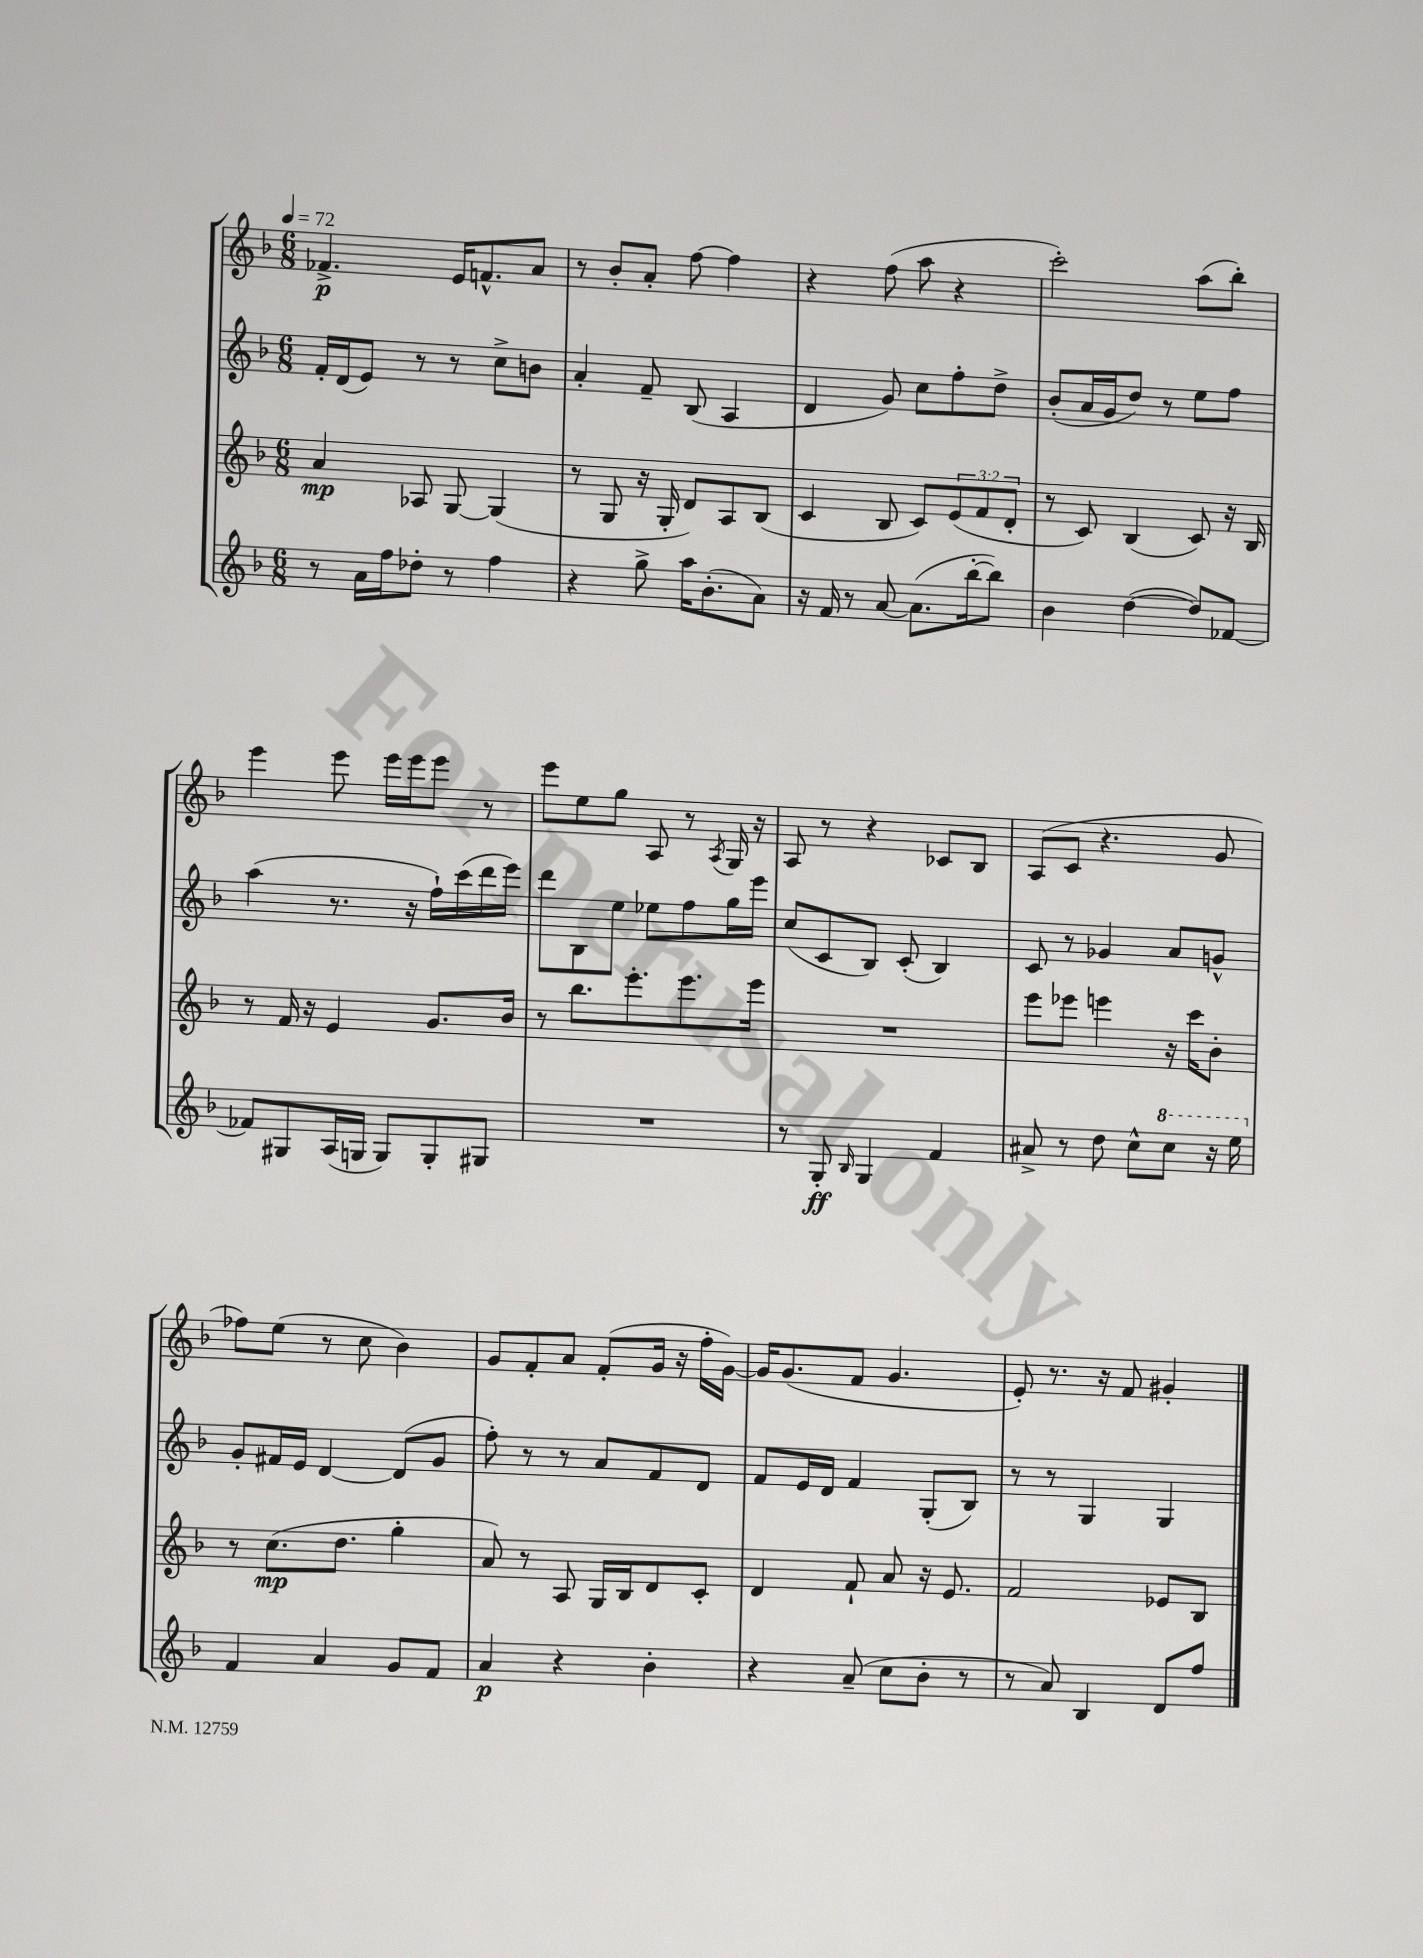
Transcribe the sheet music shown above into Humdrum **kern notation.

**kern	**kern	**kern	**kern
*staff4	*staff3	*staff2	*staff1
*clefG2	*clefG2	*clefG2	*clefG2
*k[b-]	*k[b-]	*k[b-]	*k[b-]
*M6/8	*M6/8	*M6/8	*M6/8
*MM72	*MM72	*MM72	*MM72
8r	4a/	16f'/LL	4.f-^/
.	.	(16d/J	.
16a\LL	.	8e/J)	.
16ff\J	.	.	.
8dd-'\J	8A-/	8r	.
8r	[8G/	8r	16e/LK
.	.	.	8.f^^/
4ff\	(4G/]	8cc^\L	.
.	.	8b\J	8a/J
=	=	=	=
4r	8r	4a'/	8r
.	8G/	.	8b-'/L
8gg^\	16r	8f~/	8a'/J
.	16G'/	.	.
16aa\LK	8d/L)	(8B-/	[8ff\
(8.b-'\	.	.	.
.	8A/	4A/	4ff\]
8a\J)	(8B-/J	.	.
=	=	=	=
16r	4c/	4d/	4r
16f/	.	.	.
8r	.	.	.
[8a/	8B-/	8g/)	(8ff\
(8.a\]L	8c/L)	8cc\L	8aa\
.	(12e/	8ff'\	4r
[16bb-'\k	.	.	.
.	12f/	.	.
8bb-\]J)	.	8dd^\J	.
.	12d'/J	.	.
=	=	=	=
4b-\	8r	(8b-'/L	2ccc'\)
.	8c/)	16a/L	.
.	.	16g/J	.
([4dd\	(4B-/	8dd/J)	.
.	.	8r	.
8dd/]L)	8c/)	8ee\L	(8aa\L
[8f-/J	16r	8ff\J	8bb-'\J)
.	16B-/	.	.
=	=	=	=
8f-/]L	8r	(4aa\	4eee\
8G#/	16f/	.	.
.	16r	.	.
(16A/L	4e/	8.r	8eee\
16G/JJ	.	.	.
8G/L)	.	.	16eee\LL
.	.	16r	16eee\J
8G'/	8.g/L	16ff`\LL)	8eee\J
.	.	(16ccc\	.
8G#/J	.	16ddd\	8r
.	16b-/Jk	16eee\JJ)	.
=	=	=	=
2.r	8r	8ddd\L	8eee\L
.	8.bb-\L	8B-\	8ee\
.	.	8ee\J	8gg\J
.	8.eee'\	.	.
.	.	8ee-\L	8A/
.	8.eee\	8ff\	8r
.	.	.	8qA/
.	.	16gg\L	16G/
.	16eee\Jk	16eee\JJ	16r
=	=	=	=
8r	2.r	(8cc/L	8A/
8G'/	.	8c/	8r
16qqB-/	.	.	.
4G/	.	8B-/J)	4r
.	.	(8c'/	.
4f/	.	4B-/)	8c-/L
.	.	.	8B-/J
=	=	=	=
8a#^/	8eee\L	8c/	(8A/L
8r	8eee-\J	8r	8c/J
8dd\	4eee\	4g-/	4.r
8cc^^\L	.	.	.
8ccc\J	16r	8a/L	.
.	16ccc\LK	.	.
16r	8b-'\J	8g^^/J	8g/
16eee\	.	.	.
=	=	=	=
4f/	8r	8g'/L	8ff-\L)
.	(8.cc\L	16f#/L	(8ee\J
.	.	16e/JJ	.
4a/	.	[4d/	8r
.	8.dd\J	.	.
.	.	.	8cc\
8g/L	4gg'\	(8d/]L	4b-\)
8f/J	.	8g/J	.
=	=	=	=
4a/	8a/)	8ff'\)	8g/L
.	8r	8r	8f'/
4r	8A/	8r	8a/J
.	16G/LL	8a/L	(8f'/L
.	16B-/J	.	.
4b-'\	8d/	8f/	16g/Jk
.	.	.	16r
.	8c'/J	8d/J	16ff'\LL
.	.	.	[16g\JJ)
=	=	=	=
4r	4d/	8f/L	16g/]LK
.	.	.	(8.g/
.	.	16e/L	.
.	.	16d/JJ	.
(8a~/	8f`/	4f/	8f/J
8cc\L	8a/	.	4.g/
8b-'\J	16r	(8G'/L	.
.	8.e/	.	.
8r	.	8B-/J)	.
=	=	=	=
8r	2f/	8r	8e'/)
8a/)	.	8r	8.r
4B-/	.	4G/	.
.	.	.	16r
.	.	.	8f/
8d/L	8e-/L	4G/	4g#'/
8ff/J	8B-/J	.	.
==	==	==	==
*-	*-	*-	*-
